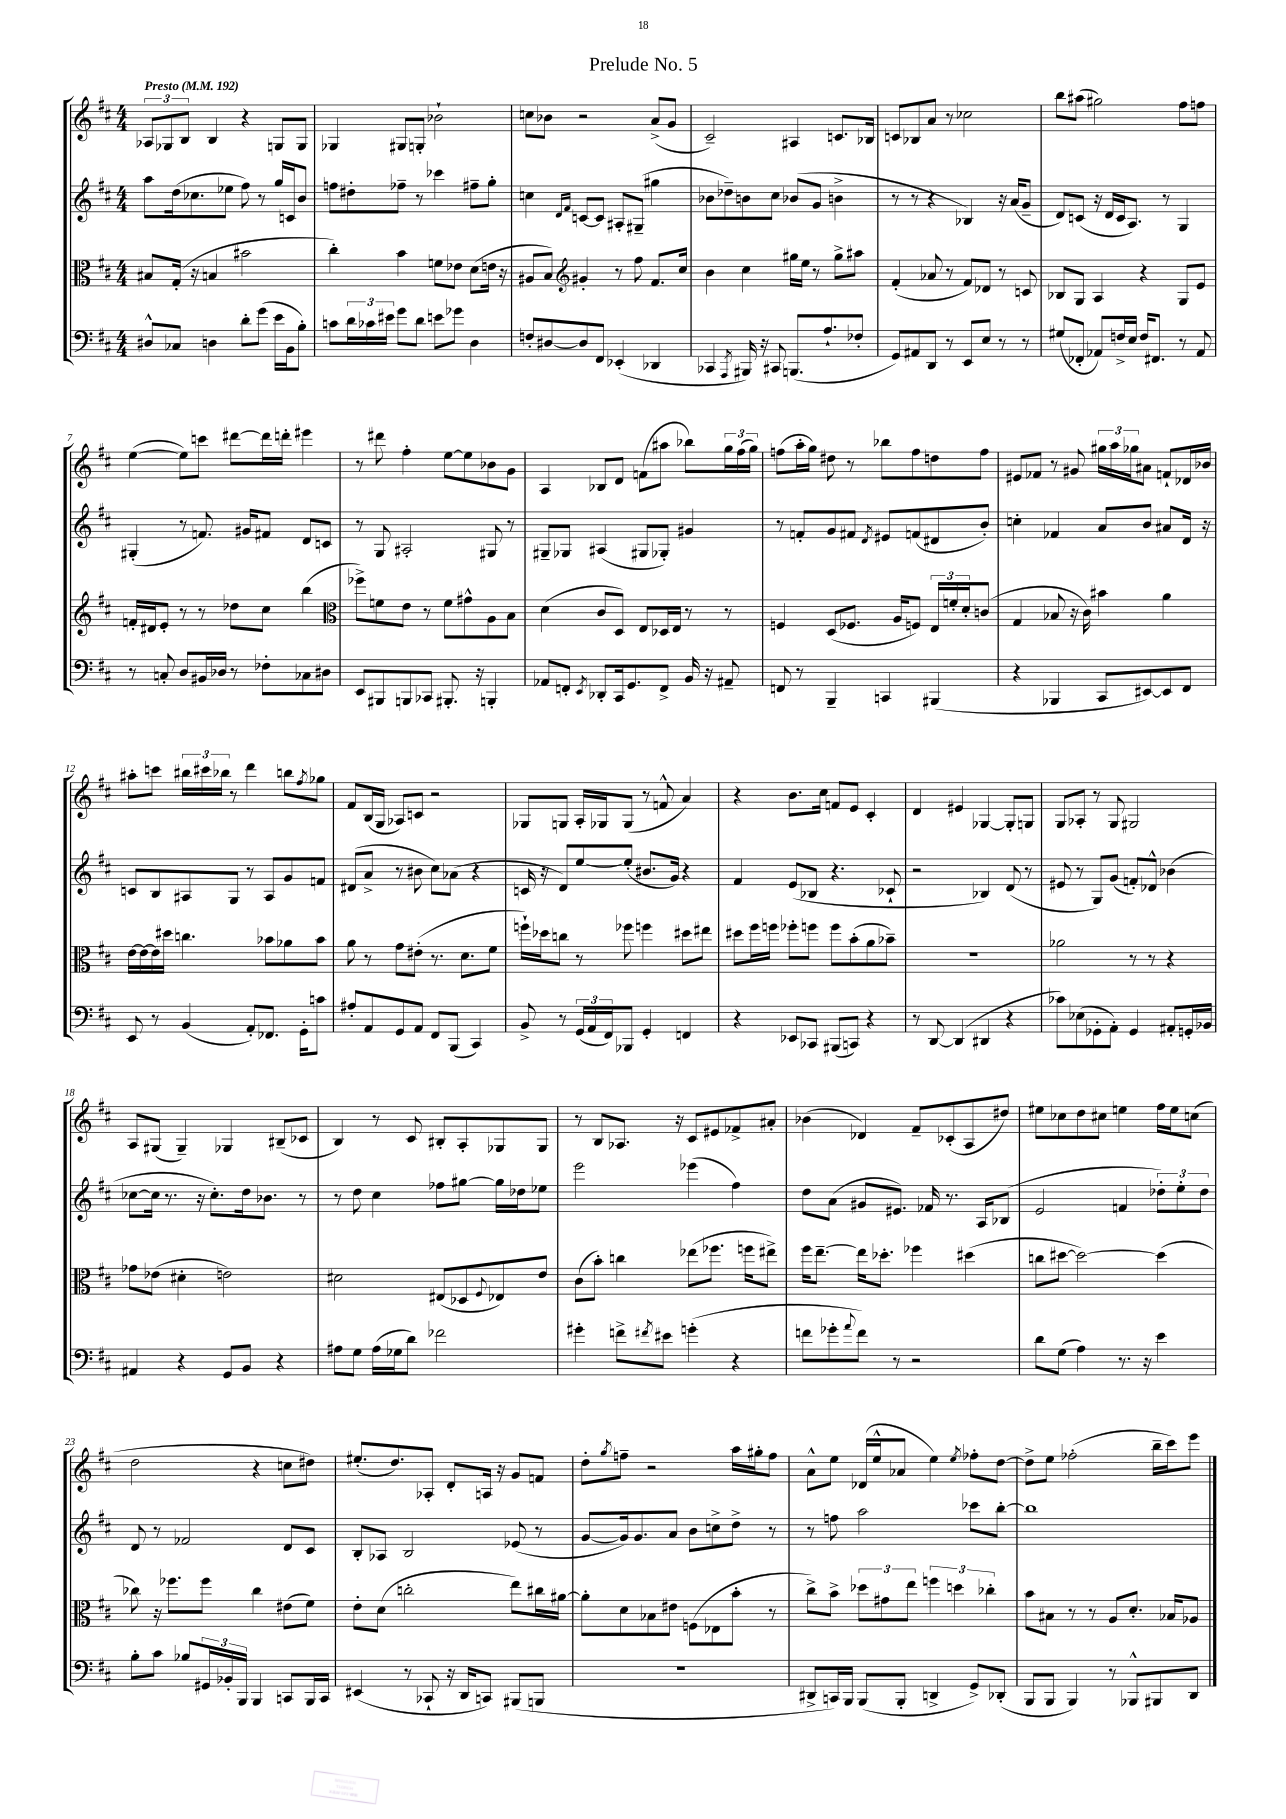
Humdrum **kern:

**kern	**kern	**kern	**kern
*staff4	*staff3	*staff2	*staff1
*clefF4	*clefC3	*clefG2	*clefG2
*k[f#c#]	*k[f#c#]	*k[f#c#]	*k[f#c#]
*M4/4	*M4/4	*M4/4	*M4/4
*MM192	*MM192	*MM192	*MM192
8D#^^/L	8B#/L	8aa\L	12A-/L
.	.	.	12G-/
8C-/J	(16G'/Jk	(16dd\k	.
.	.	.	12B/J
.	16r	8.cc-\	.
4D\	4B/	.	4B/
.	.	8ee-\J	.
8d'\L	2b#\	8ff#\)	4r
(8g\J	.	8r	.
16e\LL	.	16gg/LL	8G/L
16BB\J	.	16c/J	.
8B'\J)	.	8b/J	8G/J
=	=	=	=
8c\L	4cc#'\)	8ff\L	4G-/
24d\L	.	8dd#'\	.
24c-\	.	.	.
24e#\JJ	.	.	.
8g\L	4b\	8ff-~\J	8G#/L
8d\J	.	8r	8G'/J
8e\L	8f\L	4ccc-\	2b-`\
8g-\J	8e-\J	.	.
4D\	(8d\L	8ff#~\L	.
.	16e\Jk	8gg'\J	.
.	16r	.	.
=	=	=	=
8F'/L	8A#/L	4cc\	8cc\L
[8D#/	8B/J)	.	8b-\J
*	*clefG2	*	*
.	.	16qqd/LL	.
.	.	16qqf#/JJ	.
8D#/]	4g#'/	[8c/L	2r
8FF#/J	.	8c/]J	.
(4EE-'/	8r	8A#'/L	.
.	8ff#\	(8G#~/J	.
4DD-/	8.f#/L	4gg#\	(8a^/L
.	.	.	8g/J
.	16cc#/Jk	.	.
=	=	=	=
4CC-/	4b\	8b-\L	2c#~/)
.	.	8dd-~\)	.
8qAAA/	.	.	.
16BBB#/)	4cc#\	8b\	.
16r	.	.	.
8CC#/	.	8cc#\J	.
(8.BBB/L	16gg#\LL	(8b-/L	4A#/
.	16ee\JJ	.	.
.	8r	8g/J	.
8.A`/	.	.	.
.	8gg#^\L	4b^\	8.c/L
8F-'/J	8aa#\J	.	.
.	.	.	16B-/Jk
=	=	=	=
8GG/L)	(4f#'/	8r	8c/L
8AA#/	.	8r	8B-/
8DD/J	8a-/	4r	8a/J
8r	8r	.	8r
8EE/L	8f#/L)	4B-/)	2cc-\
8E/J	8d-/J	.	.
8r	8r	16r	.
.	.	(16a/LK	.
8r	8c/	8g~/J	.
=	=	=	=
(8G#/L	8B-/L	8d/L)	8bb\L
8FF-'/J	8G/J	(8c/J	(8aa#\J
8AA-/L)	4A/	16r	2gg#\)
.	.	16d/LL	.
16F^/L	.	16c/J	.
16E/JJ	.	8.A/J)	.
16F/LK	4r	.	.
8.FF#/J	.	.	.
.	.	8r	.
8r	8G/L	4G/	8ff#\L
8AA-/	8e/J	.	8ff\J
=	=	=	=
8r	16f'/LL	(4G#'/	([4ee\
.	16d#/J	.	.
8C'/	8e'/J	.	.
8D/L	8r	8r	8ee\]L)
16BB#/L	8r	8.f/)	8ccc\J
16D-/JJ	.	.	.
8r	8dd-\L	.	[8ddd#\L
.	.	16g#/LK	.
8F-'\L	8cc#\J	8f#/J	16ddd#\]L
.	.	.	16ddd'\JJ
8C-\	(4bb\	8d/L	4eee#\
8D#\J	.	8c/J	.
=	=	=	=
*	*clefC3	*	*
8EE/L	8ff-^\L)	8r	8r
8BBB#/	8f\	8G/	8ddd#\
8BBB/	8e\J	2A#'/	4ff#'\
8CC-/J	8r	.	.
8.BBB#'/	8f\L	.	[8ee\L
.	8g#^^\	.	8ee\]
16r	.	.	.
4BBB'/	8A\	8G#/	8b-\
.	8B\J	8r	8g\J
=	=	=	=
8AA-/L	(4d\	8G#~/L	4A/
8FF'/J	.	8G-/J	.
8qEE/	.	.	.
8DD-'/L	8c#/L	(4A#/	8B-/L
16CC#/k	8D/J)	.	8d/J
8.GG/	.	.	.
.	8E/L	8G#/L	(8f\L
8FF^/J	16D-/L	8G-'/J)	8aa#\J
.	16E/JJ	.	.
16BB/	8r	4g#/	8bb-\L)
16r	.	.	.
8AA#~/	8r	.	24gg\L
.	.	.	(24ff#\
.	.	.	24gg\JJ)
=	=	=	=
8FF/	4F/	8r	(8ff\L
8r	.	8f'/L	16aa'\L
.	.	.	16gg\JJ)
4BBB~/	(8D/L	8g/	8dd#\
.	8.F-/J	8f#/J	8r
.	.	8qd/	.
4CC/	.	8e#/L	8bb-\L
.	16A/LK	.	.
.	8F/J)	(8f/	8ff\
(4BBB#/	24E/LL	8d#/	8dd\
.	24f'/	.	.
.	24d'/J	.	.
.	(8c/J	8b'/J)	8ff\J
=	=	=	=
4r	4G/	4cc'\	8e#/L
.	.	.	8f-/J
4BBB-/	8B-/	4f-/	8r
.	16r	.	8g#/
.	16c#\)	.	.
8CC#/L	4b#\	8a/L	24gg#\LL
.	.	.	24aa\
.	.	.	24gg-\J
[8EE#/)	.	8b/J	8a#\J
8EE#/]	4a\	8a#/L	8f`/L
8FF#/J	.	16d/Jk	16d-/L
.	.	16r	16b-/JJ
=	=	=	=
8EE/	[16e\LL	8c/L	8aa#'\L
.	16e\_	.	.
8r	16e\]	8B/	8ccc\J
.	16dd#\JJ	.	.
(4BB/	4.cc\	8A#/	24bb#\LL
.	.	.	24ccc#\
.	.	.	24bb-\JJ
.	.	8G/J	8r
8AA'/L)	.	8r	4ddd\
8.FF-/J	8b-\L	8A#/L	.
.	8a-\	8g/	8bb\L
16GG'\LK	.	.	.
.	.	.	8qff#/
8c\J	8b-\J	8f/J	8gg-\J
=	=	=	=
8A#'/L	8a\	(8d#/L	8f#/L
8AA/	8r	8a^/J	(16B/L
.	.	.	16G/JJ
8GG/	8g\L	8r	8A-/L)
8AA/J	(8e#'\J	8b#\	8c/J
8FF#/L	8.r	8cc#\L)	2r
(8BBB/J	.	(8a-\J	.
.	8.d\L	.	.
4CC#/)	.	4r	.
.	8f#\J	.	.
=	=	=	=
8BB^/	16ff`\LL)	16c/	8G-/L
.	16dd-\J	16r	.
8r	8cc\J	8d/L)	8G/J
(24GG/LL	8r	[8ee/	16A'/LL
24AA/	.	.	.
.	.	.	16G-/J
24FF#/J)	.	.	.
8BBB-/J	8ff-\	(8ee'/]J	(8G-/J
4GG'/	4ff\	8.b#/L	8r
.	.	.	8f^^/
.	.	16g/Jk)	.
4FF/	8dd#\L	4r	4a/)
.	8ee#\J	.	.
=	=	=	=
4r	8dd#\L	4f#/	4r
.	16ff#\L	.	.
.	16ff\JJ	.	.
8EE-/L	8ff-'\L	(8e/L	8.b\L
8CC-/J	8ff\J	8B-/J	.
.	.	.	16cc#\Jk
(8BBB#/L	8ff\L	4.r	8f/L
8CC/J)	(8b'\	.	8e/J
4r	8a\	.	4c#'/
.	8b-~\J)	8c-`/	.
=	=	=	=
8r	1r	2r	4d/
[8DD/	.	.	.
(4DD/]	.	.	4e#/
4DD#/	.	4B-/)	[4G-/
4r	.	(8d/	8G-'/]L
.	.	8r	8G/J
=	=	=	=
8c-\L)	2a-\	8e#/	8G/L
(8E-\	.	8r	8A-'/J
8GG-'\	.	8G/L)	8r
8AA'\J)	.	(8g/J	8G/
4GG-/	8r	8f'/L)	2G#/
.	8r	8d-^^/J	.
8AA#'/L	4r	(4b-\	.
16GG'/L	.	.	.
16BB-/JJ	.	.	.
=	=	=	=
4AA#/	8g-\L	[8cc-\L	8A/L
.	(8e-\J	16cc-\]Jk	(8G#/J
.	.	8.r	.
4r	4d#'\	.	4G#~/)
.	.	16r	.
.	.	8.cc-'\L)	.
8GG/L	2e\)	.	4G-/
8BB/J	.	16dd\k	.
.	.	8.b-\J	.
4r	.	.	(8B#~/L
.	.	8r	8c-/J
=	=	=	=
8A#\L	2d#\	8r	4B/)
8G\J	.	8dd\	.
(16A#\LL	.	4cc#\	8r
16G-\J	.	.	.
8d\J)	.	.	8c#/
2f-\	(8E#/L	8ff-\L	8B#'/L
.	8D-/	[8gg#\J	8A'/
.	8qqF#/	.	.
.	8E-/)	16gg#\]LL	8G-/
.	.	16dd-\J	.
.	8e/J	8ee-\J	8G-/J
=	=	=	=
4g#'\	(8c#\L	2eee\	8r
.	8b'\J)	.	8B/L
8f^\L	4cc\	.	8.A-/J
8qf#/	.	.	.
8e#\J	.	.	.
.	.	.	16r
(4g'\	(8ee-\L	(4eee-\	8c#/L
.	8.ff-\J	.	8e#/
4r	.	4ff#\)	8f-^/
.	16ff\LK	.	.
.	8ee#^\J)	.	8a#'/J
=	=	=	=
8f\L	16ff#\LK	8dd\L	(4b-\
.	[8.ee~\J	.	.
8g-'\	.	(8a\J	.
8qqa/	.	.	.
8f\J)	16ee\]LK	8g#/L	4d-/)
.	8.dd-'\J	.	.
8r	.	8.e#/J)	.
2r	4ff-\	.	8f#~/L
.	.	16f-/	.
.	.	8.r	(8c-'/
.	(4dd#\	.	8A/
.	.	16A/LK	.
.	.	(8B-/J	8dd#/J)
=	=	=	=
8d\L	8cc\L	2e/	8ee#\L
(8G\J	[8dd#\J	.	8cc-\
4A\)	2dd#\_)	.	8dd\
.	.	.	8cc#\J
8.r	.	4f/	4ee\
16r	.	.	.
4e\	(4dd#\]	12dd-'\L)	16ff#\LL
.	.	.	16ee\J
.	.	12ee'\	.
.	.	.	(8cc\J
.	.	12dd-\J	.
=	=	=	=
8B'\L	8cc-\)	8d/	2dd\
8c#\J	16r	8r	.
.	8.ff-\L	.	.
8B-/L	.	2f-/	.
24GG#/L	8ff-\J	.	.
24BB-'/	.	.	.
24BBB/JJ	.	.	.
4BBB/	4cc-\	.	4r
8CC/L	(8e#\L	8d/L	8cc\L
16BBB/L	8f#\J)	8c#/J	8dd#\J)
16CC/JJ	.	.	.
=	=	=	=
(4EE#/	8e'\L	8B'/L	(8.ee#'/L
.	(8d\J	8A-/J	.
.	.	.	8.dd/)
8r	2cc'\	2B/	.
8CC-`/	.	.	8A-'/J
16r	.	.	8d'/L
16DD/LK	.	.	.
8CC/J)	.	.	16A/Jk
.	.	.	16r
(8BBB#/L	8ee\L)	(8e-/	8g/L
8BBB/J	16cc#\L	8r	8f/J
.	[16a#\JJ	.	.
=	=	=	=
1r	8a#'\]L	[8g/L	8dd'\L
.	.	.	8qgg/
.	8d\	16g/]k)	8ff~\J
.	.	8.g/	.
.	8B-\	.	2r
.	8e#\J	8a/J	.
.	(8F\L	8b\L	.
.	8E-\	8cc^\	.
.	8b'\J	8dd^\J	16aa\LL
.	.	.	16gg#'\J
.	8r	8r	8ff\J
=	=	=	=
8DD#^/L	8cc#^\L)	8r	8a^^\L
16CC/L)	8b^\J	8ff\	8ee\J
16BBB/JJ	.	.	.
(8BBB/L	12dd-\L	2aa\	(16d-/LL
.	.	.	16ee^^/J
.	12g#\	.	.
8BBB'/J	.	.	8a-/J
.	12ee\J	.	.
4DD^/	6ff\	.	4ee\)
.	6dd\	.	.
.	.	.	8qee/
8GG^/L)	.	8ccc-\L	8ff-'\L
.	6cc-'\	.	.
(8DD-'/J	.	[8bb'\J	[8dd\J
=	=	=	=
8BBB/L	8b\L	1bb]	8dd^\]L
8BBB/J	8B#\J	.	8ee\J
4BBB/)	8r	.	(2ff-'\
.	8r	.	.
8r	8A/L	.	.
8BBB-^^/L	8.d'/J	.	.
8BBB#/	.	.	16bb~\LL
.	16B-/LK	.	16ccc#\J)
8DD/J	8A-/J	.	8eee\J
==	==	==	==
*-	*-	*-	*-
